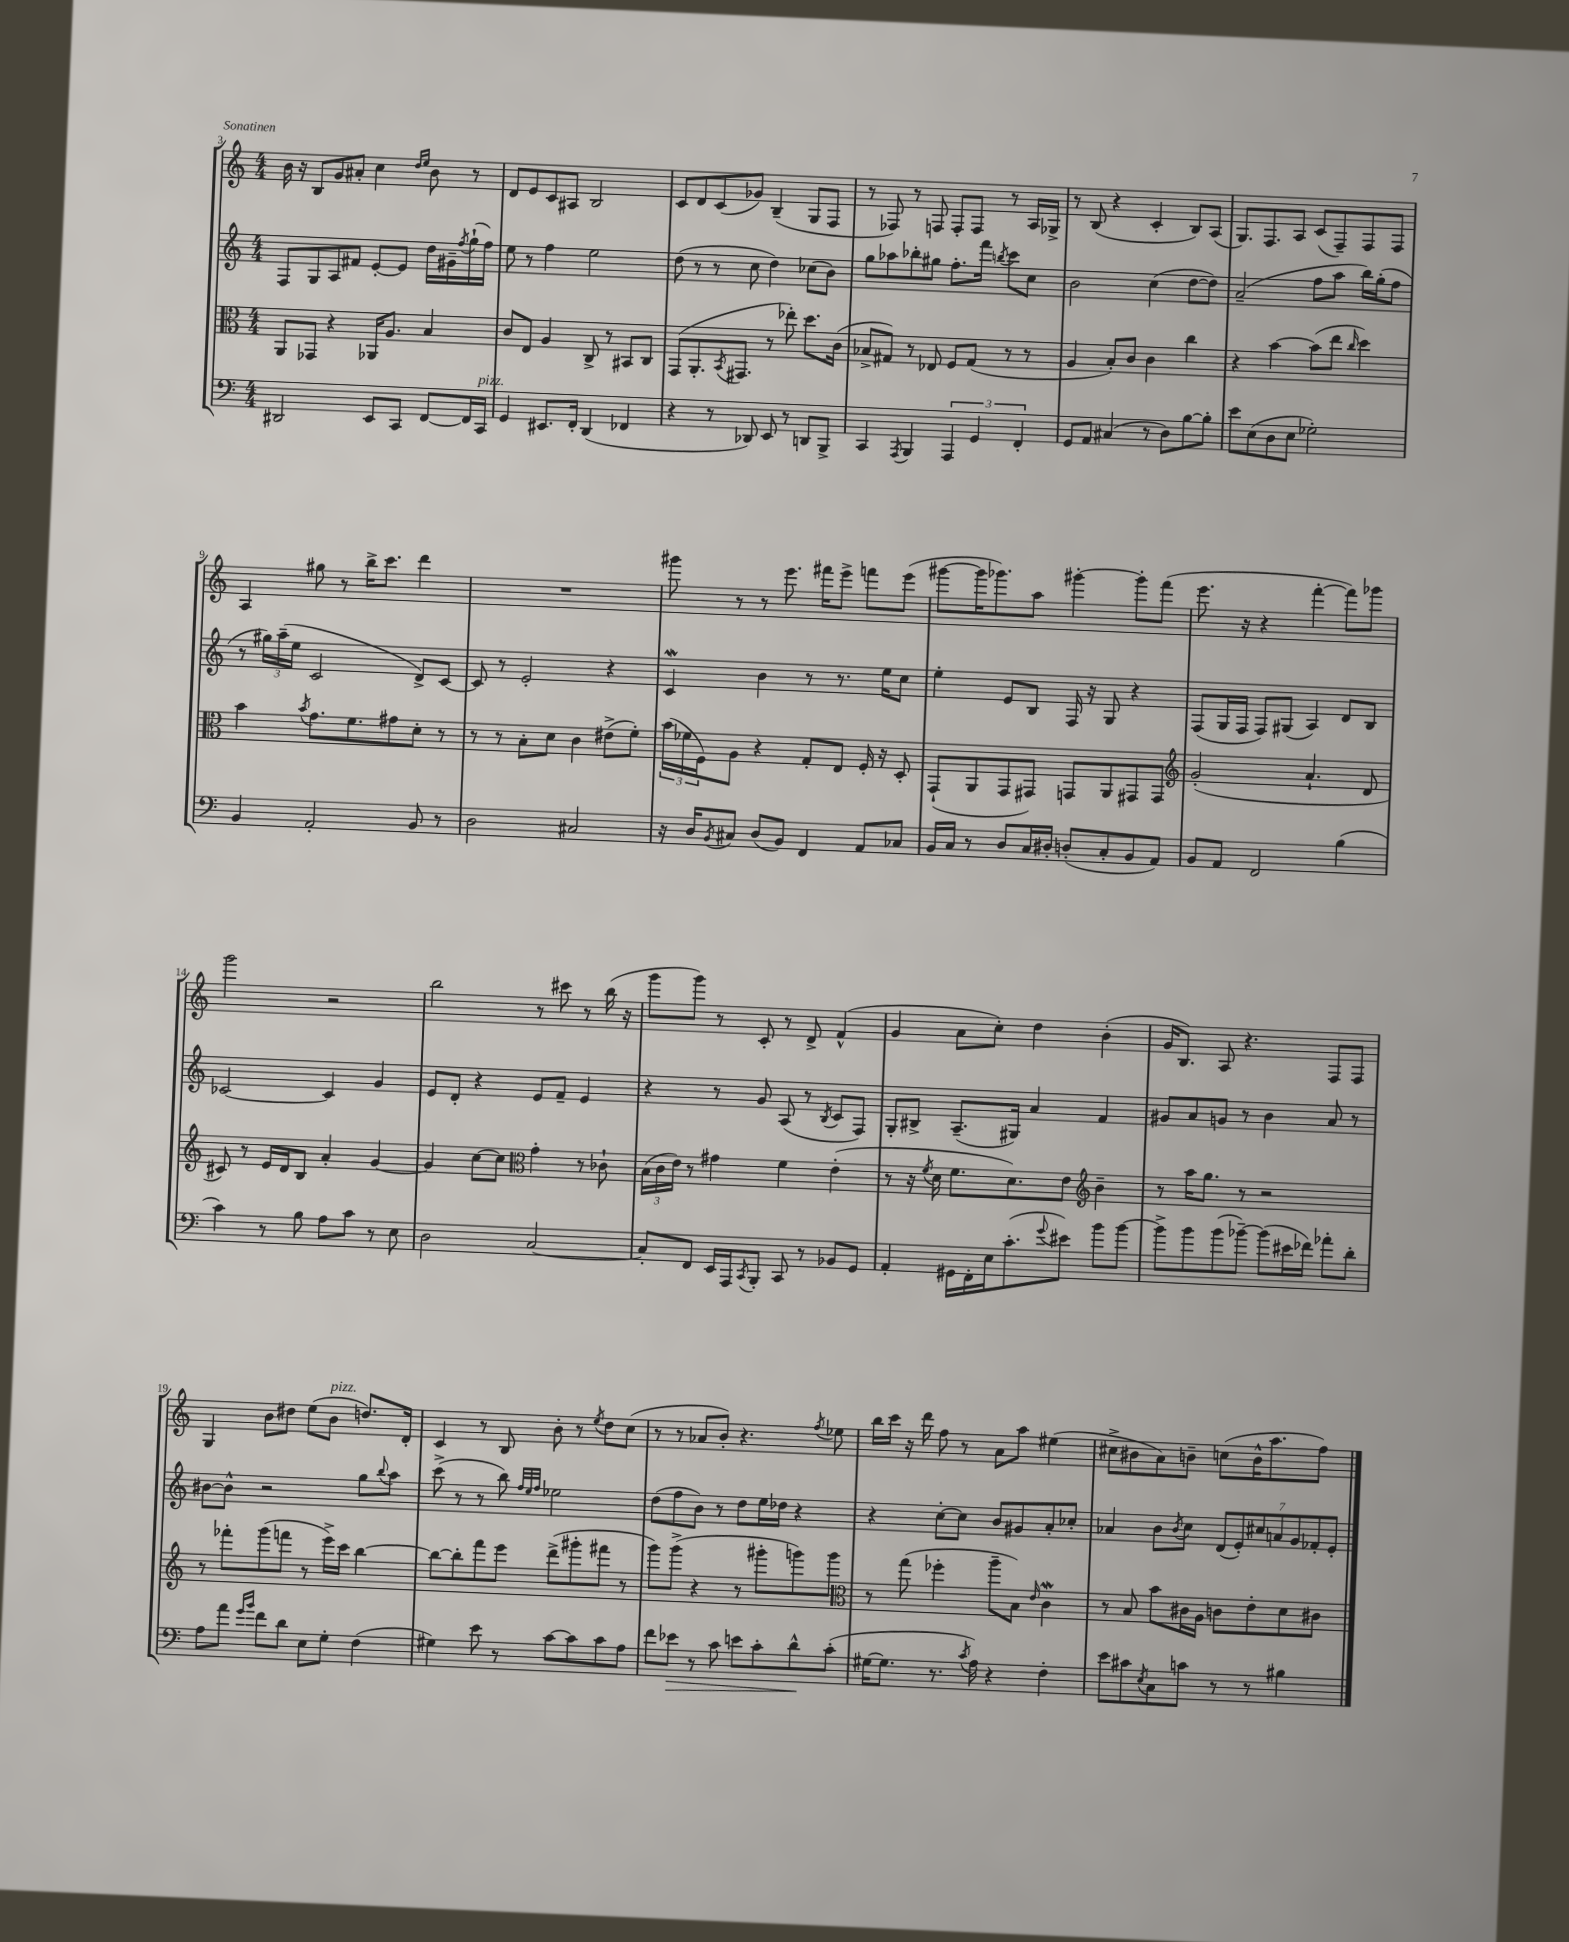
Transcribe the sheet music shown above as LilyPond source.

<<
\new StaffGroup <<
\new Staff = "s0" {
    \clef treble \key c \major \numericTimeSignature \time 4/4
    b'16 r16 b8 g'8 ais'8-. c''4 \grace { d''16 e''16 } b'8 r8 |
    d'8 e'8 c'8 ais8 b2 |
    c'8 d'8 c'8( ges'8) b4--( g8 f8 |
    r8 fes8) r8 f8 f8-. f8 r8 a16 ges16-> |
    r8 b8( r4 c'4-. b8) a8( |
    g8.) f8. a8 c'8( f8--) f8 f8 |
    a4 gis''8 r8 b''16-> c'''8. d'''4 |
    R1 |
    gis'''8 r8 r8 e'''8. fis'''16 e'''8-> f'''8 e'''8( |
    gis'''8~ gis'''16 ges'''8.) a''8 gis'''4~-. gis'''8-. f'''8( |
    e'''8. r16 r4 f'''4~-. f'''8) ges'''8 |
    g'''2 r2 |
    b''2 r8 cis'''8 r8 b''16( r16 |
    g'''8 g'''8) r8 c'8-. r8 d'8-> f'4-^( |
    g'4 a'8 c''8-.) d''4 b'4-.( |
    g'16 b8.) a8 r4. f8 f8 |
    g4 b'8 dis''8 e''8( b'8^\markup { \italic "pizz." } d''8.) d'16-. |
    c'4 r8 b8 b'8-. r8 \acciaccatura { e''8 } d''8 c''8( |
    r8 r8 aes'8 b'8-.) r4. \acciaccatura { f''8 } ees''8 |
    b''16 c'''16 r16 d'''16 f''8 r8 a'8 a''8 eis''4( |
    cis''8-> bis'8 a'8) b'8-- c''8( b'16-^ a''8. f''8) \bar "|." |
}
\new Staff = "s1" {
    \clef treble \key c \major \numericTimeSignature \time 4/4
    f8 g8 a8 fis'8 e'8~-. e'8 d''16 gis'16-- \acciaccatura { f''8 } g''16-!( f''16) |
    e''8 r8 f''4 e''2 |
    d''8( r8 r8 c''8 d''4) ces''8( b'8) |
    g''8 aes''8 bes''8-. gis''8 f''8.-. f'''16 \acciaccatura { b''8 } c'''8 c''8 |
    b'2 c''4( d''8~ d''8) |
    a'2--( f''8 a''8 b''16) g''16-.( f''8 |
    r8 \tuplet 3/2 { gis''16) a''16--( e''16 } c'2 d'8->) c'8~ |
    c'8 r8 e'2-. r4 |
    c'4\mordent b'4 r8 r8. e''16 c''8 |
    e''4-. e'8 b8 f16 r16 g8 r4 |
    f8( g16 f16 f8) gis8( a4) d'8 b8 |
    ces'2~ ces'4 g'4 |
    e'8 d'8-. r4 e'8 f'8-- e'4 |
    r4 r8 g'8 a8( r8 \acciaccatura { b8 } c'8 f8) |
    g8-. bis8-> a8.--( gis16) a'4 f'4 |
    gis'8 a'8 g'8 r8 b'4 a'8 r8 |
    bis'8~ bis'8-^ r2 g''8 \appoggiatura { b''8 } a''8 |
    c'''8->( r8 r8 b''8) \grace { f''32 e''32 f''32 } ees''2 |
    d''8( f''8 b'8) r8 d''8 e''16 des''16 r4 |
    r4 c''8~-. c''8 b'8 gis'8 a'8-. ces''8-. |
    aes'4 b'8 \acciaccatura { b'8 } c''8 \tuplet 7/4 { d'8( e'8-.) cis''8 a'8 g'8 fes'8-. e'8-. } \bar "|." |
}
\new Staff = "s2" {
    \clef alto \key c \major \numericTimeSignature \time 4/4
    a,8 ges,8 r4 aes,16 a8. b4 |
    c'8 e8 a4 c8-> r8 bis,8 c8 |
    g,8( a,8.-. \acciaccatura { b,8 } gis,8. r8 ees''8-.) d''8. c'16( |
    bes8-> gis8) r8 ees8 f8 gis8( r8 r8 |
    a4 b8-.) c'8 c'4 c''4 |
    r4 b'4~ b'8( e''8 \grace { c''16 } d''4) |
    b'4 \acciaccatura { b'8 } g'8. f'8. gis'8 d'8-. r8 |
    r8 r8 b8-. d'8 c'4 eis'8->( f'8-.) |
    \tuplet 3/2 { b'16( fes'16 f16) } a8 r4 g8-. e8 f16-. r16 d8-. |
    g,8-!( a,8 g,8 gis,8) g,8 a,8 gis,8 gis,8 |
    \clef treble g'2-.( a'4.-! d'8 |
    cis'8) r8 e'16 d'16 b8 a'4-. g'4~ |
    g'4 c''8~ c''8 \clef alto g'4-. r8 ces'8-! |
    \tuplet 3/2 { b16( c'16 e'16) } r8 gis'4 f'4 e'4-.( |
    r8 r16 \acciaccatura { f'8 } d'16 f'8. d'8.) e'8 \clef treble b'4-- |
    r8 a''16 g''8. r8 r2 |
    r8 fes'''8-. g'''8( f'''8 r8 e'''16->) c'''16 b''4~ |
    b''8~ b''8-. f'''8 e'''8 d'''8->( gis'''8-. fis'''8 r8 |
    g'''8) g'''8->( r4 r8 gis'''8-. g'''8) g'''8 |
    \clef alto r8 g''8( fes''4-. a''8-- b8) \grace { e'16 } c'4\mordent |
    r8 b8 b'8 cis'16 a16 c'8 e'8-. d'8 cis'8 \bar "|." |
}
\new Staff = "s3" {
    \clef bass \key c \major \numericTimeSignature \time 4/4
    dis,2 e,8 c,8 f,8~ f,16 c,16^\markup { \italic "pizz." } |
    g,4 eis,8. f,16-. d,4( fes,4 |
    r4 r8 des,8) e,8 r8 d,8 b,,8-> |
    c,4 \acciaccatura { a,,8 } b,,4 \tuplet 3/2 { a,,4 g,4 f,4-. } |
    g,8 a,8 cis4( r8 d8) b8~ b8-. |
    e'8 e8( d8 e8 ges2-.) |
    b,4 a,2-. b,8 r8 |
    d2 cis2 |
    r16 d16 \acciaccatura { b,8 } cis8 d8( b,8) f,4 a,8 ces8 |
    b,16 c16 r8 d8 c16 dis16-. d8-.( c8-. b,8 a,8) |
    b,8 a,8 f,2 b4( |
    c'4) r8 b8 a8 c'8 r8 e8 |
    d2 c2~ |
    c8-. f,8 e,16 a,,16 \acciaccatura { c,8 } b,,8-. c,8 r8 bes,8 g,8 |
    a,4-. gis,16 f,16-. e16 c'8.-.( \appoggiatura { g'8 } eis'8) b'8 b'8~ |
    b'8-> b'8 b'8( bes'8~--) bes'8( eis'16 fes'16) aes'8-. d'8-. |
    a8 a'8 \grace { g'16 b'16 } f'8 d'8 e8 g8-. f4( |
    gis4) e'8 r8 c'8~ c'8 c'8 a8 |
    f'8 ees'8\> r8 c'8 e'8 c'8-. d'8-^\! c'8-.( |
    gis16~ gis8. r8. \acciaccatura { c'8 } a16) r4 f4-. |
    e'8 cis'8 \acciaccatura { e8 } c8 c'8 r8 r8 bis4 \bar "|." |
}
>>
>>
\layout { \context { \Score currentBarNumber = #3 } }
